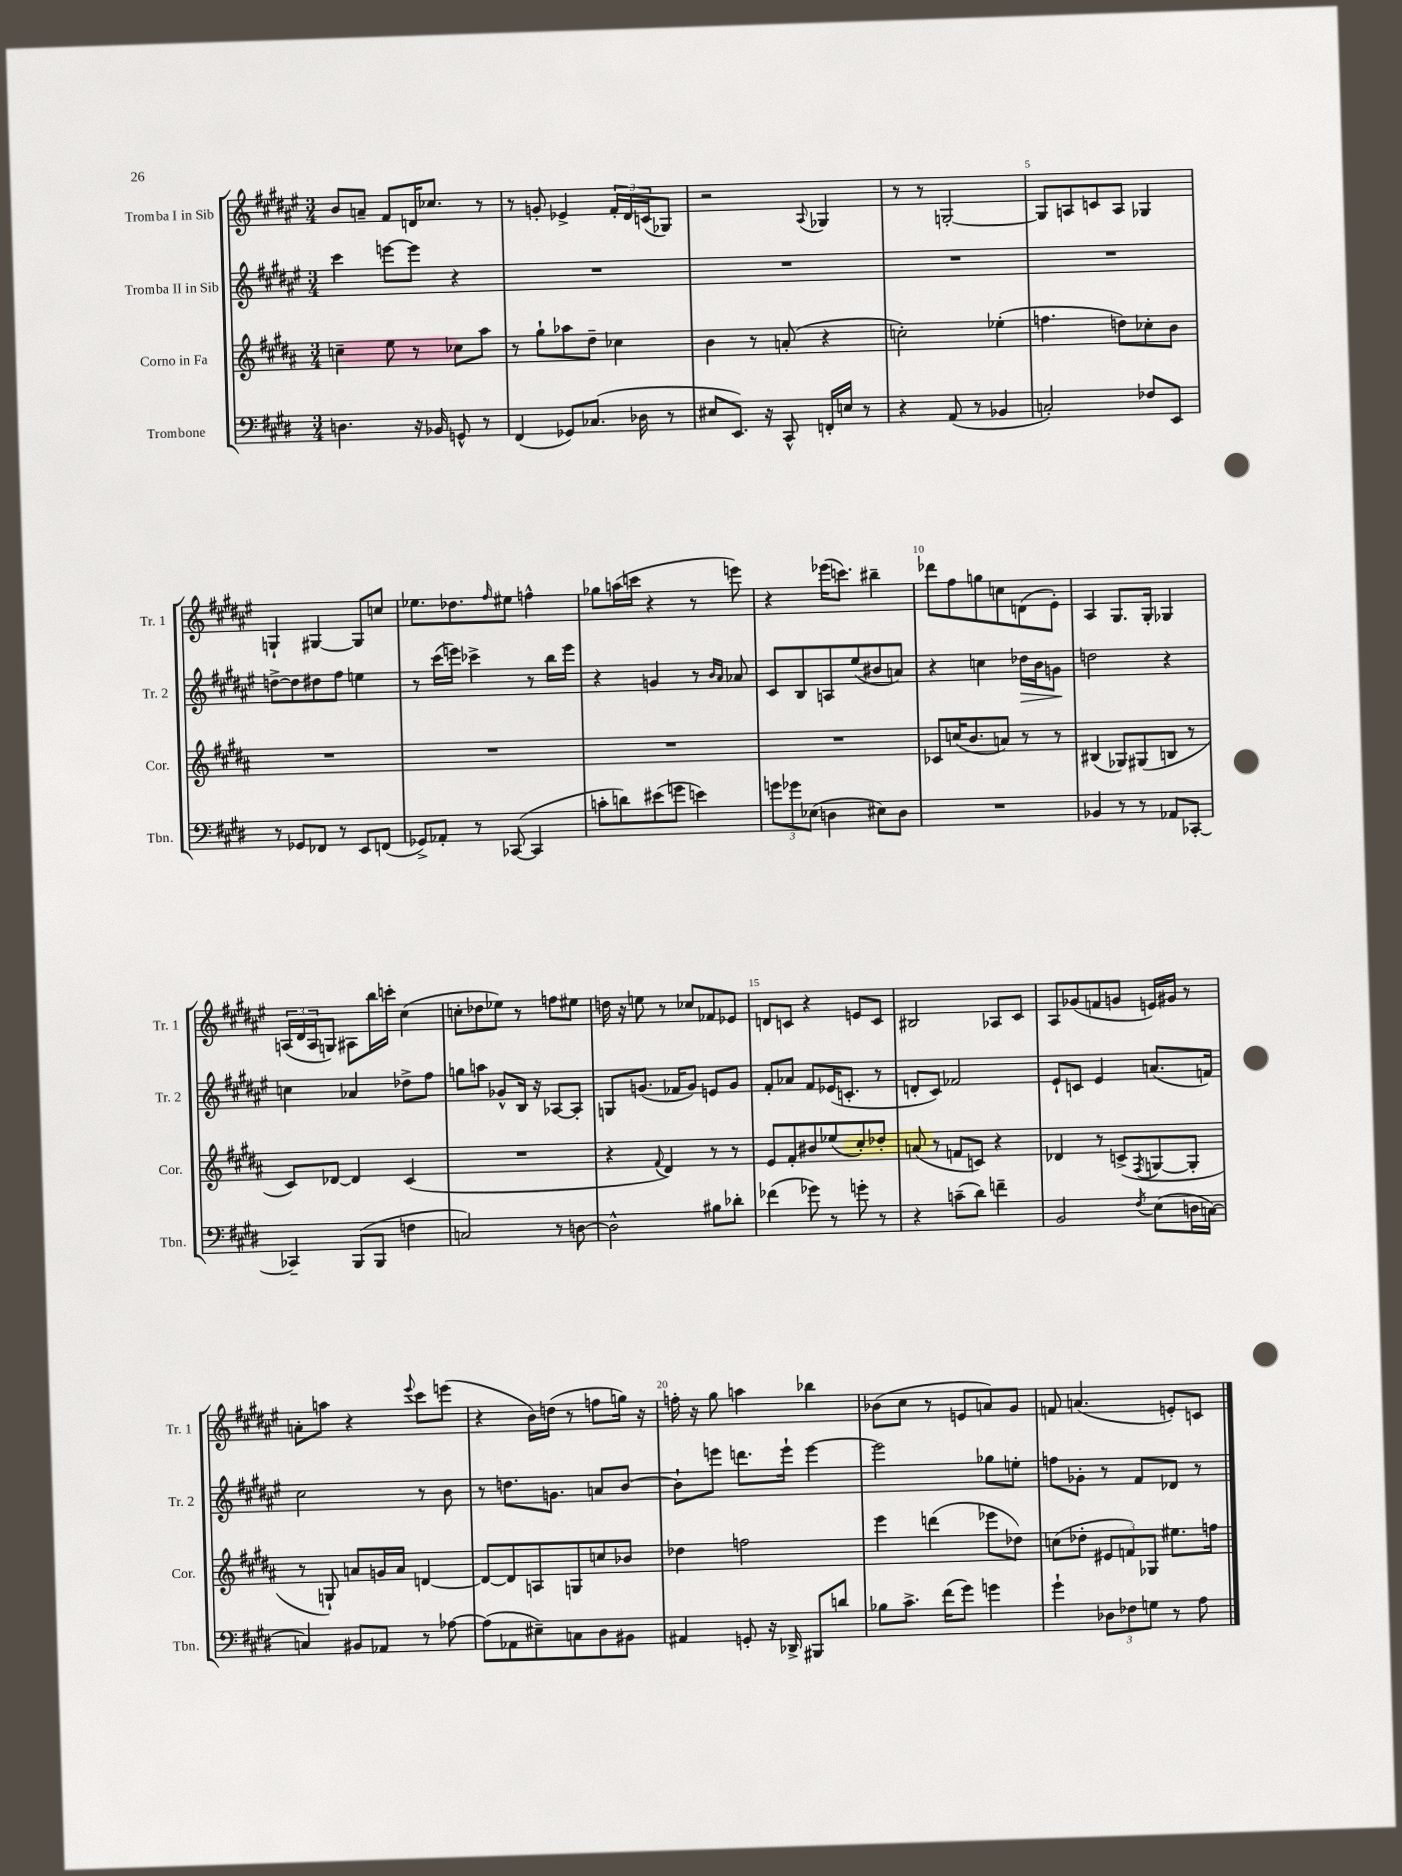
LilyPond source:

<<
\new StaffGroup <<
\new Staff = "s0" \with { instrumentName = "Tromba I in Sib" shortInstrumentName = "Tr. 1" } {
    \clef treble \key fis \major \numericTimeSignature \time 3/4
    b'8 a'8-- fis'8 d'16 ces''8. r8 |
    r8 g'8-. ees'4-> \tuplet 3/2 { fis'16-. dis'16 c'16( } ges8) |
    r2 \appoggiatura { ais8 } ges4 |
    r8 r8 g2~-. |
    g8 a8 c'8 a8 ges4 |
    g4-! gis4~ gis8 c''8 |
    ees''8. des''8. \grace { fis''16 } eis''8 f''4-^ |
    ges''8 a''16( c'''16 r4 r8 e'''8) |
    r4 ees'''16( c'''8.) bis''4-- |
    des'''8 fis''8 g''8 c''8 d'8( eis'8-.) |
    ais4 gis8. gis16-. ges4 |
    \tuplet 3/2 { a16( dis'16 a16 } g8) ais8 b''16 c'''16-. cis''4( |
    c''8-. des''8 ees''8) r8 f''8 eis''8 |
    d''16 r16 e''8 r8 ces''8 fes'8 ees'8 |
    d'8 c'8 r4 e'8 c'8 |
    bis2 aes8 cis'8 |
    ais8 ges'8( f'8 g'8 e'16) gis'16 r8 |
    a'8-. a''8 r4 \appoggiatura { eis'''8 } cis'''8 e'''8( |
    r4 b'16) d''16( r8 f''8 g''16) r16 |
    f''16-. r16 gis''8 a''4 bes''4 |
    bes'8( cis''8 r8 e'8 a'8) gis'8 |
    f'8 a'4.( e'8-.) c'8 \bar "|." |
}
\new Staff = "s1" \with { instrumentName = "Tromba II in Sib" shortInstrumentName = "Tr. 2" } {
    \clef treble \key fis \major \numericTimeSignature \time 3/4
    cis'''4 e'''8~ e'''8 r4 |
    R2. |
    R2. |
    R2. |
    R2. |
    d''8~-> d''8 dis''8 fis''8 e''4 |
    r8 cis'''16( e'''16) ces'''4-> r8 b''16 e'''16 |
    r4 g'4 r8 \grace { b'16 ais'16 } aes'8 |
    cis'8 b8 a8 eis''8( bis'8 a'8) |
    r4 c''4 des''16\> b'16 g'8\! |
    d''2 r4 |
    c''4 aes'4 des''8-> fis''8 |
    g''8 a''8 ges'8-^ b16 r16 aes8~ aes8-. |
    g8 g'8.( fes'16 g'8) e'8 g'8 |
    fis'8-. aes'8 fis'8 ees'16( c'8.-. r8 |
    d'8-. cis'8) fes'2 |
    eis'8-! c'8 eis'4 a'8.( f'16) |
    cis''2 r8 b'8 |
    r8 d''8. g'8. a'8 b'8~ |
    b'8-! e'''8 d'''8. e'''16-! e'''4~ |
    e'''2 ges''8 e''8-. |
    f''8 ges'8-. r8 fis'8 des'8 r8 \bar "|." |
}
\new Staff = "s2" \with { instrumentName = "Corno in Fa" shortInstrumentName = "Cor." } {
    \clef treble \key b \major \numericTimeSignature \time 3/4
    c''4-- e''8 r8 ces''8 ais''8 |
    r8 gis''8-! aes''8 dis''8-- ces''4 |
    b'4 r8 a'8-.( r4 |
    c''2-.) ees''4-.( |
    f''4. d''8) ces''8-. b'8 |
    R2. |
    R2. |
    R2. |
    R2. |
    ces'8 c''16( b'8. a'8) r8 r8 |
    bis4( ges8) gis8( b8 r8 |
    cis'8) des'8~ des'4 cis'4( |
    R2. |
    r4 \appoggiatura { fis'8 } dis'4) r8 r8 |
    e'8 fis'8-. bis'8 ees''8( cis''8-.) des''8-. |
    a'8( r8 f'8 c'8) r4 |
    des'4 r8 c'8->( \acciaccatura { fis8 } g8~ g8-. |
    r8 g8-!) a'8 g'16 a'16 d'4~ |
    d'8~ d'8 a8 g8 c''8 bes'8 |
    des''4 f''2 |
    e'''4 d'''4( ees'''8 des''8) |
    c''8( des''8-. \tuplet 3/2 { eis'8 f'8) ges8 } eis''8. f''16 \bar "|." |
}
\new Staff = "s3" \with { instrumentName = "Trombone" shortInstrumentName = "Tbn." } {
    \clef bass \key e \major \numericTimeSignature \time 3/4
    d4. r16 bes,16 g,8-^ r8 |
    fis,4( ges,8) ces8.( des16 r8 |
    eis8 e,8.) r16 cis,8-^ f,16-. e16 r8 |
    r4 a,8( r8 bes,4 |
    c2-.) fes8 e,8 |
    r8 ges,8 fes,8 r8 e,8 f,8( |
    ges,8->) aes,8-. r8 ces,8~( ces,4 |
    c'8-. d'8) eis'8( g'8 e'4) |
    \tuplet 3/2 { g'8 ges'8 ees8( } d4 eis8) d8 |
    R2. |
    bes,4 r8 r8 aes,8 ces,8~-. |
    ces,4-- b,,8( b,,8 f4 |
    c2) r8 d8~ |
    d2-^ bis8 des'8-. |
    fes'4( ges'8) r8 g'8-. r8 |
    r4 c'8--( dis'8) f'4-- |
    b,2 \acciaccatura { fis8 } e8( d16 c16~) |
    c4 bis,8 aes,8 r8 aes8~ |
    aes8( aes,8 eis8--) c8 dis8 bis,8 |
    ais,4 g,8-. r16 des,16-> bis,,8 d'8 |
    bes8 cis'8.-> fis'16( gis'8) g'4 |
    gis'4-! \tuplet 3/2 { des8 fes8 g8 } r8 a8 \bar "|." |
}
>>
>>
\layout { \context { \Score \override BarNumber.break-visibility = ##(#f #t #t) barNumberVisibility = #(every-nth-bar-number-visible 5) } }
